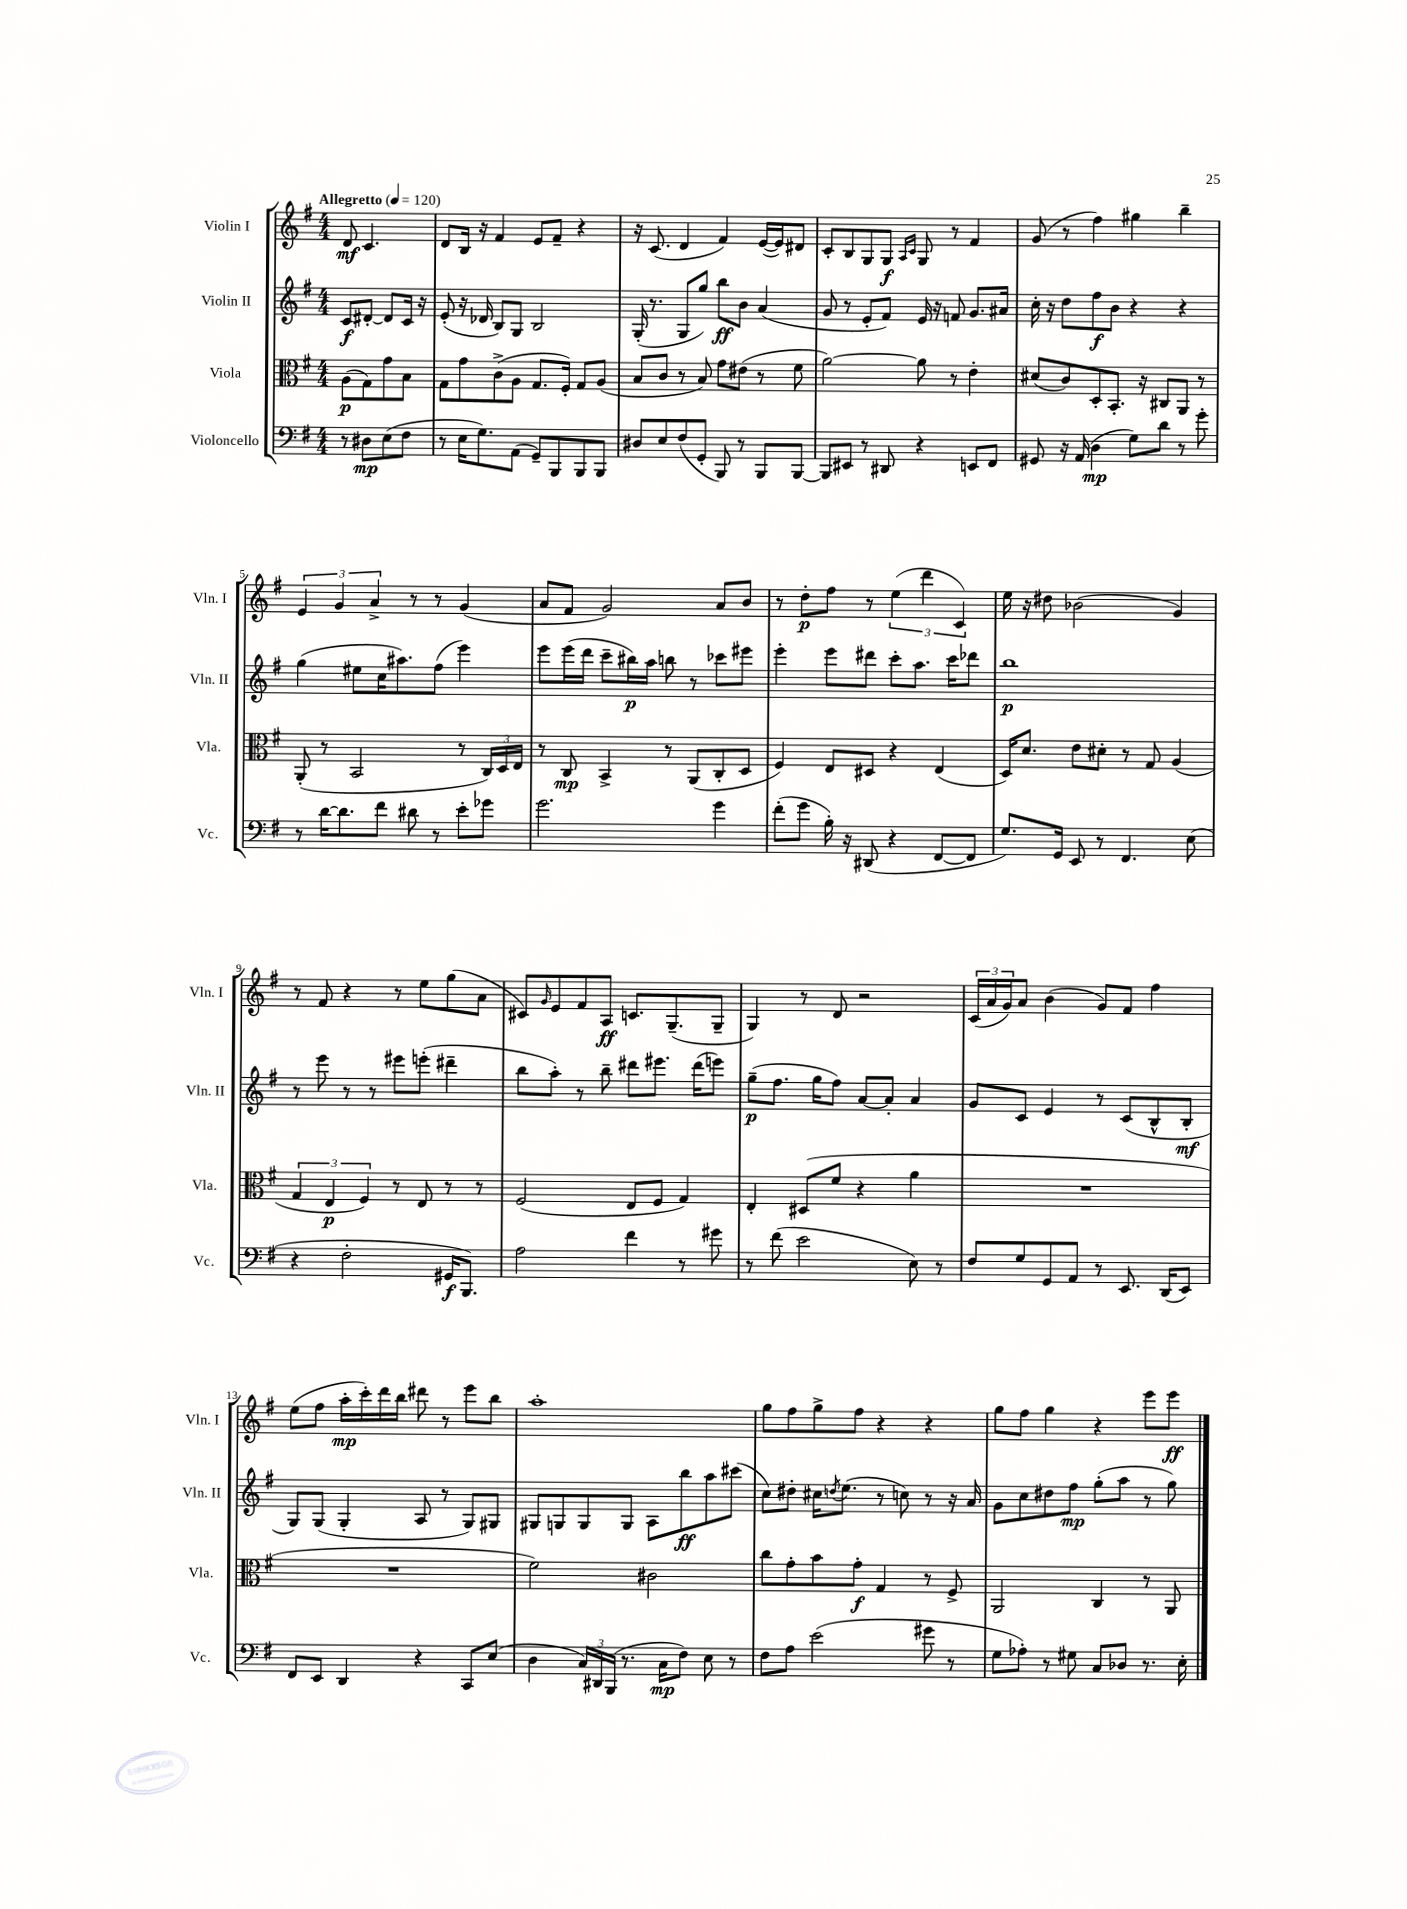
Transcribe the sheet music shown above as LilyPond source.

<<
\new StaffGroup <<
\new Staff = "s0" \with { instrumentName = "Violin I" shortInstrumentName = "Vln. I" } {
    \clef treble \key g \major \numericTimeSignature \time 4/4 \partial 2 \tempo "Allegretto" 4 = 120
    d'8\mf c'4. |
    d'8 b16 r16 fis'4 e'8 fis'8-- r4 |
    r16 c'8.( d'4 fis'4) e'16~( e'16) dis'8 |
    c'8-. b8 g8 g8\f \grace { a16 c'16 } g8 r8 fis'4 |
    g'8( r8 fis''4) gis''4 b''4-- |
    \tuplet 3/2 { e'4 g'4 a'4-> } r8 r8 g'4( |
    a'8 fis'8 g'2) a'8 b'8 |
    r8 d''8-.\p fis''8 r8 \tuplet 3/2 { e''4( d'''4 c'4) } |
    e''16 r16 dis''8 bes'2( g'4) |
    r8 fis'8 r4 r8 e''8 g''8( a'8 |
    cis'8) \grace { g'16 } e'8 fis'8 a8\ff c'8. g8.--( g8-- |
    g4) r8 d'8 r2 |
    \tuplet 3/2 { c'16( a'16 g'16) } a'8 b'4( g'8) fis'8 fis''4 |
    e''8( fis''8 a''16-.\mp c'''16-.) d'''16 b''16 dis'''8 r8 e'''8 b''8 |
    a''1-. |
    g''8 fis''8 g''8-> fis''8 r4 r4 |
    g''8 fis''8 g''4 r4 e'''8 e'''8\ff \bar "|." |
}
\new Staff = "s1" \with { instrumentName = "Violin II" shortInstrumentName = "Vln. II" } {
    \clef treble \key g \major \numericTimeSignature \time 4/4 \partial 2
    c'8\f dis'8~-. dis'8 c'16 r16 |
    e'8-.( r16 des'16 b8) g8 b2 |
    g16-.( r8. g8 g''8) b''8\ff b'8 a'4( |
    g'8 r8 e'8-. fis'8) e'16 r16 f'8 g'8. ais'16 |
    c''16-. r16 d''8 fis''8\f b'8 r4 r4 |
    g''4( eis''8 c''16 ais''8.) fis''8( e'''4) |
    e'''8 e'''16( d'''16 c'''8-- bis''16\p) a''16 b''8 r8 ces'''8 eis'''8 |
    e'''4-. e'''8 dis'''8 c'''8-. a''8. c'''16 des'''8 |
    b''1\p |
    r8 e'''8 r8 r8 eis'''8 e'''8-.( dis'''4-- |
    b''8 a''8-.) r8 b''8-- dis'''8 eis'''8. dis'''16( e'''8) |
    g''8--\p( fis''8. g''16 fis''8) a'8~ a'8-. a'4 |
    g'8 c'8 e'4 r8 c'8( b8-^ b8-.\mf |
    g8) g8( g4-. a8 r8 g8) gis8 |
    gis8 g8 g8 g8 a8 b''8\ff a''8 cis'''8( |
    c''8) dis''8-. cis''16 \acciaccatura { d''8 } e''8.( r8 c''8) r8 r16 a'16 |
    g'8 c''8 dis''8 fis''8\mp g''8-.( a''8 r8 g''8) \bar "|." |
}
\new Staff = "s2" \with { instrumentName = "Viola" shortInstrumentName = "Vla." } {
    \clef alto \key g \major \numericTimeSignature \time 4/4 \partial 2
    a8\p( g8) g'8 b8 |
    g8 g'8 c'8->( a8 g8. fis16-.) g8 a8( |
    b8 c'8 r8 b8) g'8 eis'8( r8 fis'8 |
    a'2~) a'8 r8 e'4-. |
    dis'8( c'8) d8-. b,8.-. r16 cis8 a,8 r8 |
    a,8-.( r8 b,2 r8 \tuplet 3/2 { c16) d16 e16 } |
    r8 c8\mp b,4-> r8 a,8( c8-. d8 |
    fis4) e8 dis8 r4 e4( |
    d16) d'8. e'8 dis'8-. r8 g8 a4( |
    \tuplet 3/2 { g4 e4\p fis4) } r8 e8 r8 r8 |
    fis2( e8 fis8 g4) |
    e4-. dis8( fis'8 r4 a'4 |
    R1 |
    R1 |
    fis'2) cis'2 |
    c''8 g'8-. b'8 g'8-.\f g4 r8 fis8-> |
    a,2 c4 r8 a,8 \bar "|." |
}
\new Staff = "s3" \with { instrumentName = "Violoncello" shortInstrumentName = "Vc." } {
    \clef bass \key g \major \numericTimeSignature \time 4/4 \partial 2
    r8 dis8\mp e8( fis8 |
    r8 e16 g8.) a,8( g,8--) b,,8 b,,8 b,,8 |
    dis8 e8 fis8( g,8-. b,,8) r8 b,,8 b,,8~ |
    b,,8 eis,8 r8 dis,8 r4 e,8 fis,8 |
    gis,8 r16 a,16( d4\mp g8) d'8 r8 g'8-. |
    r8 d'16~ d'8. fis'8 dis'8 r8 e'8-. ges'8 |
    g'2. g'4 |
    fis'8-.( g'8 b16-.) r16 dis,8( r4 fis,8~ fis,8 |
    g8.) g,16 e,8 r8 fis,4. e8( |
    r4 fis2-. gis,16\f b,,8.) |
    a2 fis'4 r8 gis'8 |
    r8 fis'8( e'2 e8) r8 |
    fis8 g8 g,8 a,8 r8 e,8. d,16( e,8) |
    fis,8 e,8 d,4 r4 c,8 e8( |
    d4 \tuplet 3/2 { c16) dis,16 b,,16( } r8. c16\mp fis8) e8 r8 |
    fis8 a8 e'2( gis'8 r8 |
    g8 aes8-.) r8 gis8 c8 des8 r8. e16-. \bar "|." |
}
>>
>>
